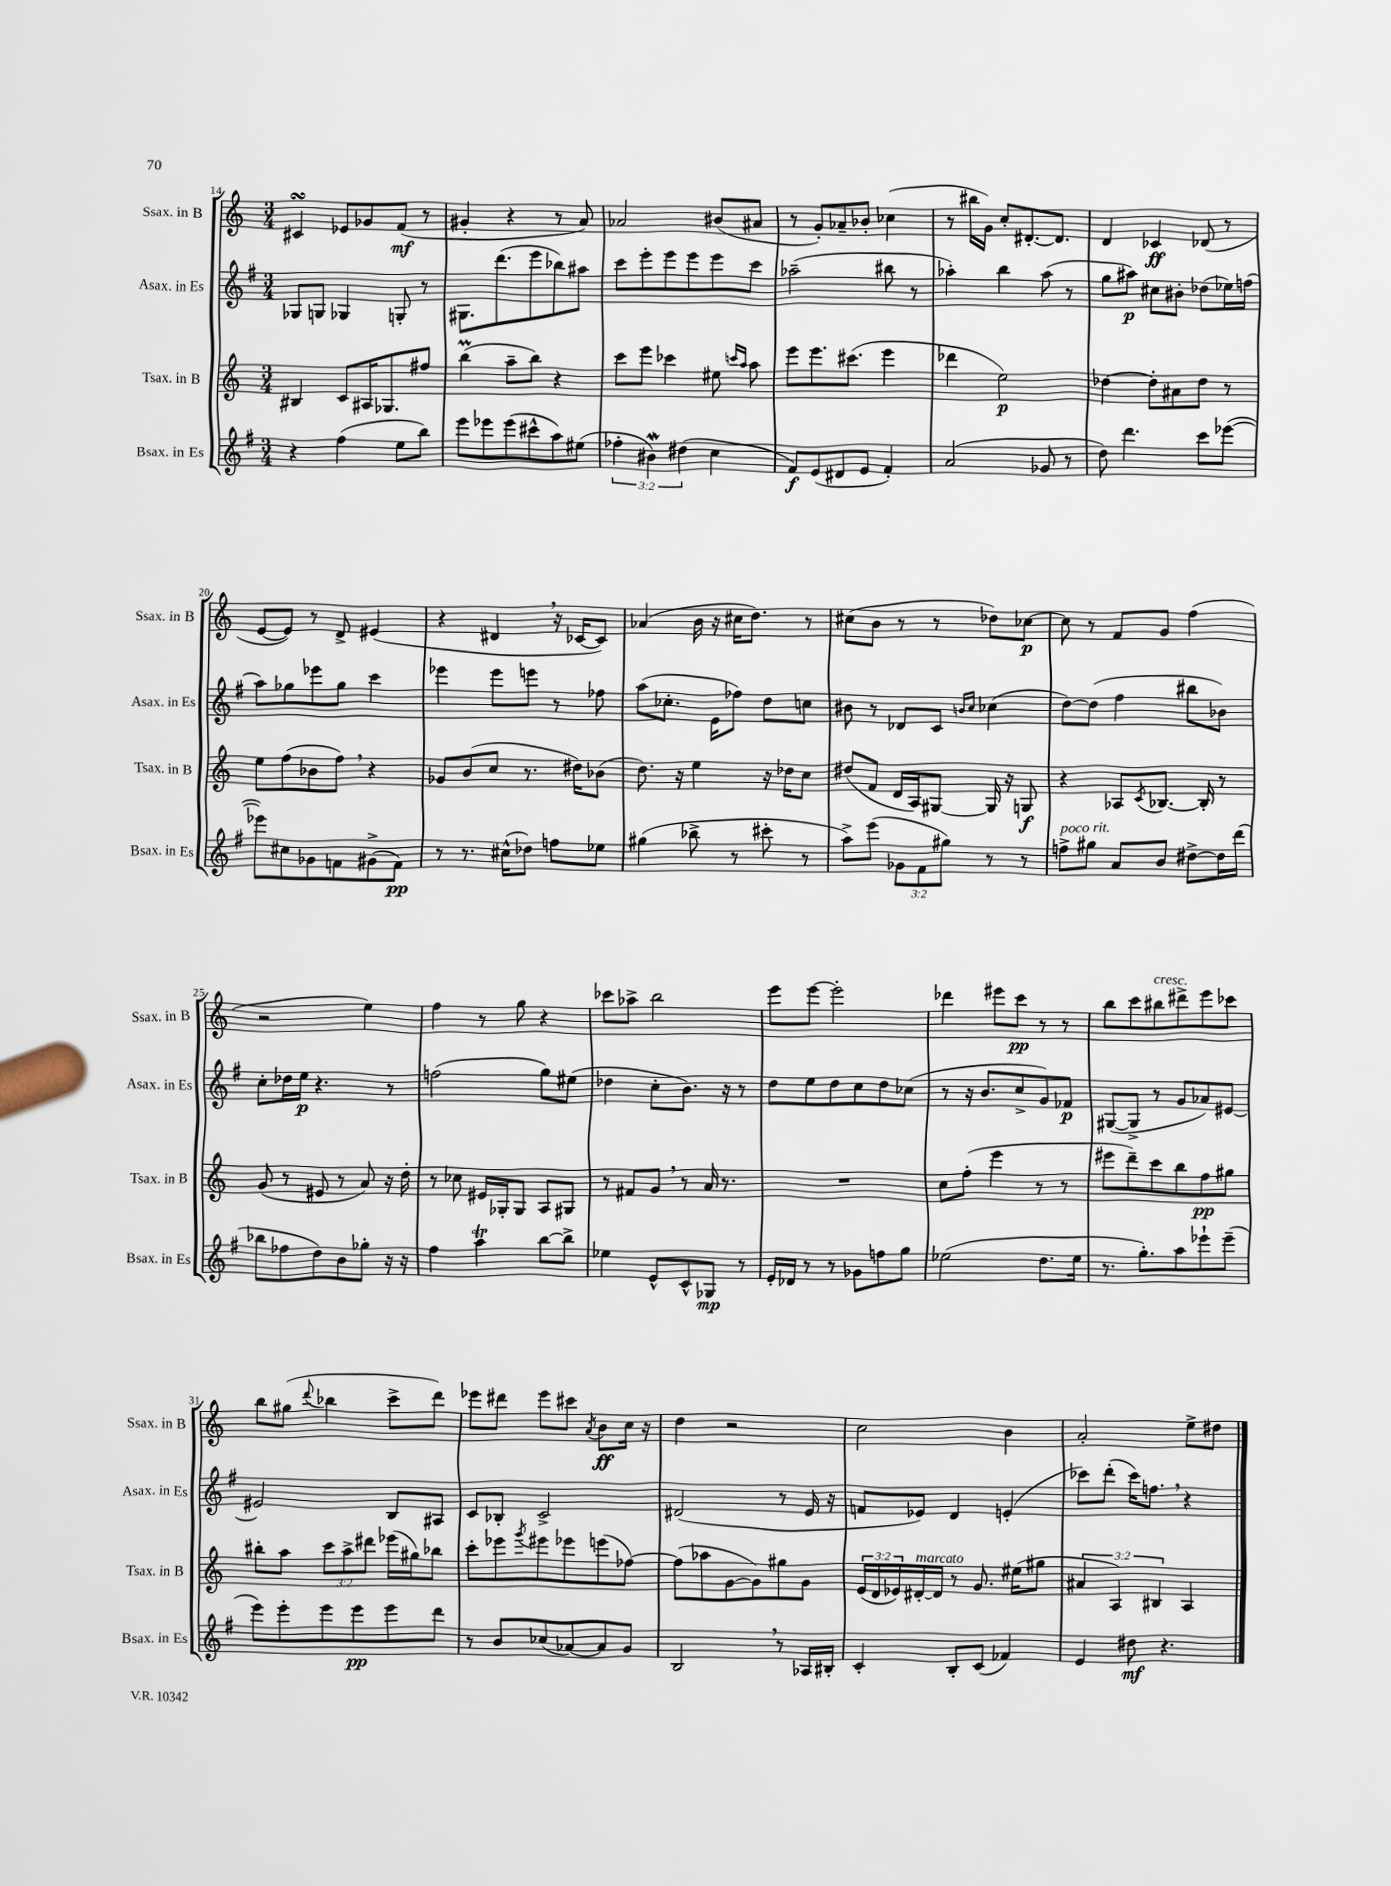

**kern	**kern	**kern	**kern
*staff4	*staff3	*staff2	*staff1
*clefG2	*clefG2	*clefG2	*clefG2
*k[f#]	*k[]	*k[f#]	*k[]
*M3/4	*M3/4	*M3/4	*M3/4
4r	4B#	8G-	4c#
.	.	8G	.
(4ff#	8c	4G-	8e-
.	16A#	.	8g-
.	8.G-	.	.
8ee	.	8G'	(8f
8bb)	8ff#	8r	8r
=	=	=	=
8eee	(4bb	8.G#	4g#'
8eee-	.	.	.
.	.	(8.ddd	.
(8eee-	8aa~	.	4r
8ccc#^^	8bb)	8eee	.
8aa)	4r	8bb-)	8r
(8ee#	.	8aa#	8a)
=	=	=	=
6ff-'	8ccc	8ccc	2a-
.	8eee	8eee'	.
6b#)	.	.	.
.	4ccc-	8eee	.
(6dd#	.	.	.
.	.	8eee	.
4cc	8ee#	8eee	(8b#
.	16qqccc	.	.
.	16qqaa	.	.
.	8aa	8ccc	8a#
=	=	=	=
8f#)	8eee	(2aa-~	8r
(8e	8.eee	.	8g')
8d#	.	.	8a-~
.	(8.ccc#	.	.
8e	.	.	8b-'
4f#')	4eee	8bb#	(4cc-
.	.	8r	.
=	=	=	=
(2a	4ddd-	4aa-')	8r
.	.	.	16bb#
.	.	.	16g)
.	2ee)	4bb	8cc'
.	.	.	[8.d#'
8g-	.	(8aa-	.
.	.	.	8.d#]
8r	.	8r	.
=	=	=	=
8dd)	[4dd-	8gg	4d
4.ddd	.	8aa#)	.
.	8dd-']	8cc#	4c-
.	8a#	8b#'	.
8ccc	8dd-	(8dd-	(8d-
([8eee-	8r	16ee-)	8r
.	.	(16ff	.
=	=	=	=
8eee-])	8ee	8aa)	[8e
8cc#	(8ff	8gg-	8e])
8g-	8b-	8eee-	8r
8f	8ff)	8gg-	8d^
(8g#^	4r	4ccc	(4e#
8f)	.	.	.
=	=	=	=
8r	8g-	4eee-	4r
8.r	(8b	.	.
.	8cc	8eee-	4d#
(16cc#^^	.	.	.
8dd-)	8.r	8eee	.
8ff	.	8r	16r
.	16dd#)	.	[16c-
8ee-	(8b-	8ff-	8c-])
=	=	=	=
(4gg#	8.dd)	(8aa	(4a-
.	.	8.cc-'	.
.	16r	.	.
8bb-^	4ee	.	16b
.	.	16e	16r
8r	.	8ff-)	16cc#
.	.	.	8.dd)
8ccc#'	16r	8dd	.
.	16dd-	.	.
8r	8cc	8cc	8r
=	=	=	=
8aa^)	(8dd#	8b#	(8cc#
(8eee	8f	8r	8b
12g-	16d	8d-	8r
.	16A)	.	.
12f#	.	.	.
.	[8G#	8c	8r
12gg#)	.	.	.
.	.	16qqb	.
.	.	16qqcc	.
8r	16G#]	(4cc-	8dd-)
.	16r	.	.
8r	8G	.	[8cc-
=	=	=	=
8ff^	4r	[8dd)	8cc-]
8gg#	.	(8dd]	8r
8a	8A-	4ff#	8f
.	8qc	.	.
8b	[8.B-	.	8g
[8dd#^	.	8bb#	(4ff
.	16B-']	.	.
16dd#]	8r	8b-)	.
(16ddd	.	.	.
=	=	=	=
8bb-	(8g	8cc'	2r
8ff-	8r	16dd-	.
.	.	16ee	.
8dd)	8e#	4.r	.
8b	8r	.	.
8gg-'	8a)	.	4ee)
16r	16r	8r	.
16r	16dd'	.	.
=	=	=	=
4ff#	8r	(2ff	4ff
.	8cc-	.	.
4aa	16e#	.	8r
.	16G-'	.	.
.	8G-	.	8gg
[8bb	8A	8gg)	4r
8bb^]	8G#	(8ee#	.
=	=	=	=
4ee-	8r	4dd-	8ccc-
.	8f#	.	8aa-^
8e^^	8g	8cc'	2bb
8c^^	8r	8.b)	.
8G-	16a	.	.
.	8.r	16r	.
8r	.	8r	.
=	=	=	=
16e'	2.r	8dd	8eee
16d-	.	.	.
8r	.	8ee	[8eee
8r	.	8dd	2eee']
8g-	.	8cc	.
8ff	.	8dd	.
8gg	.	(8cc-	.
=	=	=	=
(2ee-	8cc	8r	4ddd-
.	(8ff'	16r	.
.	.	8.b	.
.	4eee	.	8eee#
.	.	8cc^	8ccc
8.dd	8r	8g)	8r
.	8r	8f-	8r
16ee-	.	.	.
=	=	=	=
8.r	8eee#	([8G#	8bb
.	8ddd~)	8G#^]	8ccc
8.gg')	.	.	.
.	8ccc	8r	8bb#
8aa	8bb	8g	8ddd#^
8eee-`	8ff	8a-)	8eee
(8eee-~	8gg#	[8e#	8ccc-
=	=	=	=
8eee)	8bb#'	2e#]	8bb
8eee'	8aa	.	(8gg#
.	.	.	8qqddd
8eee	12ccc	.	4bb-
.	12aa^	.	.
8eee	.	.	.
.	12ddd#	.	.
8eee	(16eee-	8B	8ccc^
.	16gg#)	.	.
8ddd	8bb-	8A#	8ddd)
=	=	=	=
8r	8ccc'	8c	8eee-
8b	8eee-	8B-'	8ddd#
.	8qggg	.	.
(8cc-	8eee#	2c^	8eee-
[8a-)	8eee-	.	8ccc#
.	.	.	8qa
8a-]	(8eee	.	8b
8g	[8ff-)	.	16cc
.	.	.	16r
=	=	=	=
2B	(8ff-]	(2d#	4dd
.	8aa-	.	.
.	[8g	.	2r
.	8g])	.	.
8r	8gg#	8r	.
16A-	8g	16e	.
16B#'	.	16r	.
=	=	=	=
4c'	(24e	8f	2cc
.	24d	.	.
.	24e-)	.	.
.	[16d#'	8e-)	.
.	16d#]	.	.
8B'	8r	4d	.
(8c	8.g	.	.
4f-)	.	(4e'	4b
.	(16ee#	.	.
.	8gg#	.	.
=	=	=	=
4e	6a#	8ccc-)	2a'
.	.	(8ddd'	.
.	6A)	.	.
8dd#	.	16ccc-)	.
.	.	8.ff	.
.	6B#	.	.
4.r	.	.	.
.	4A	4r	8ee^
.	.	.	8dd#
==	==	==	==
*-	*-	*-	*-
